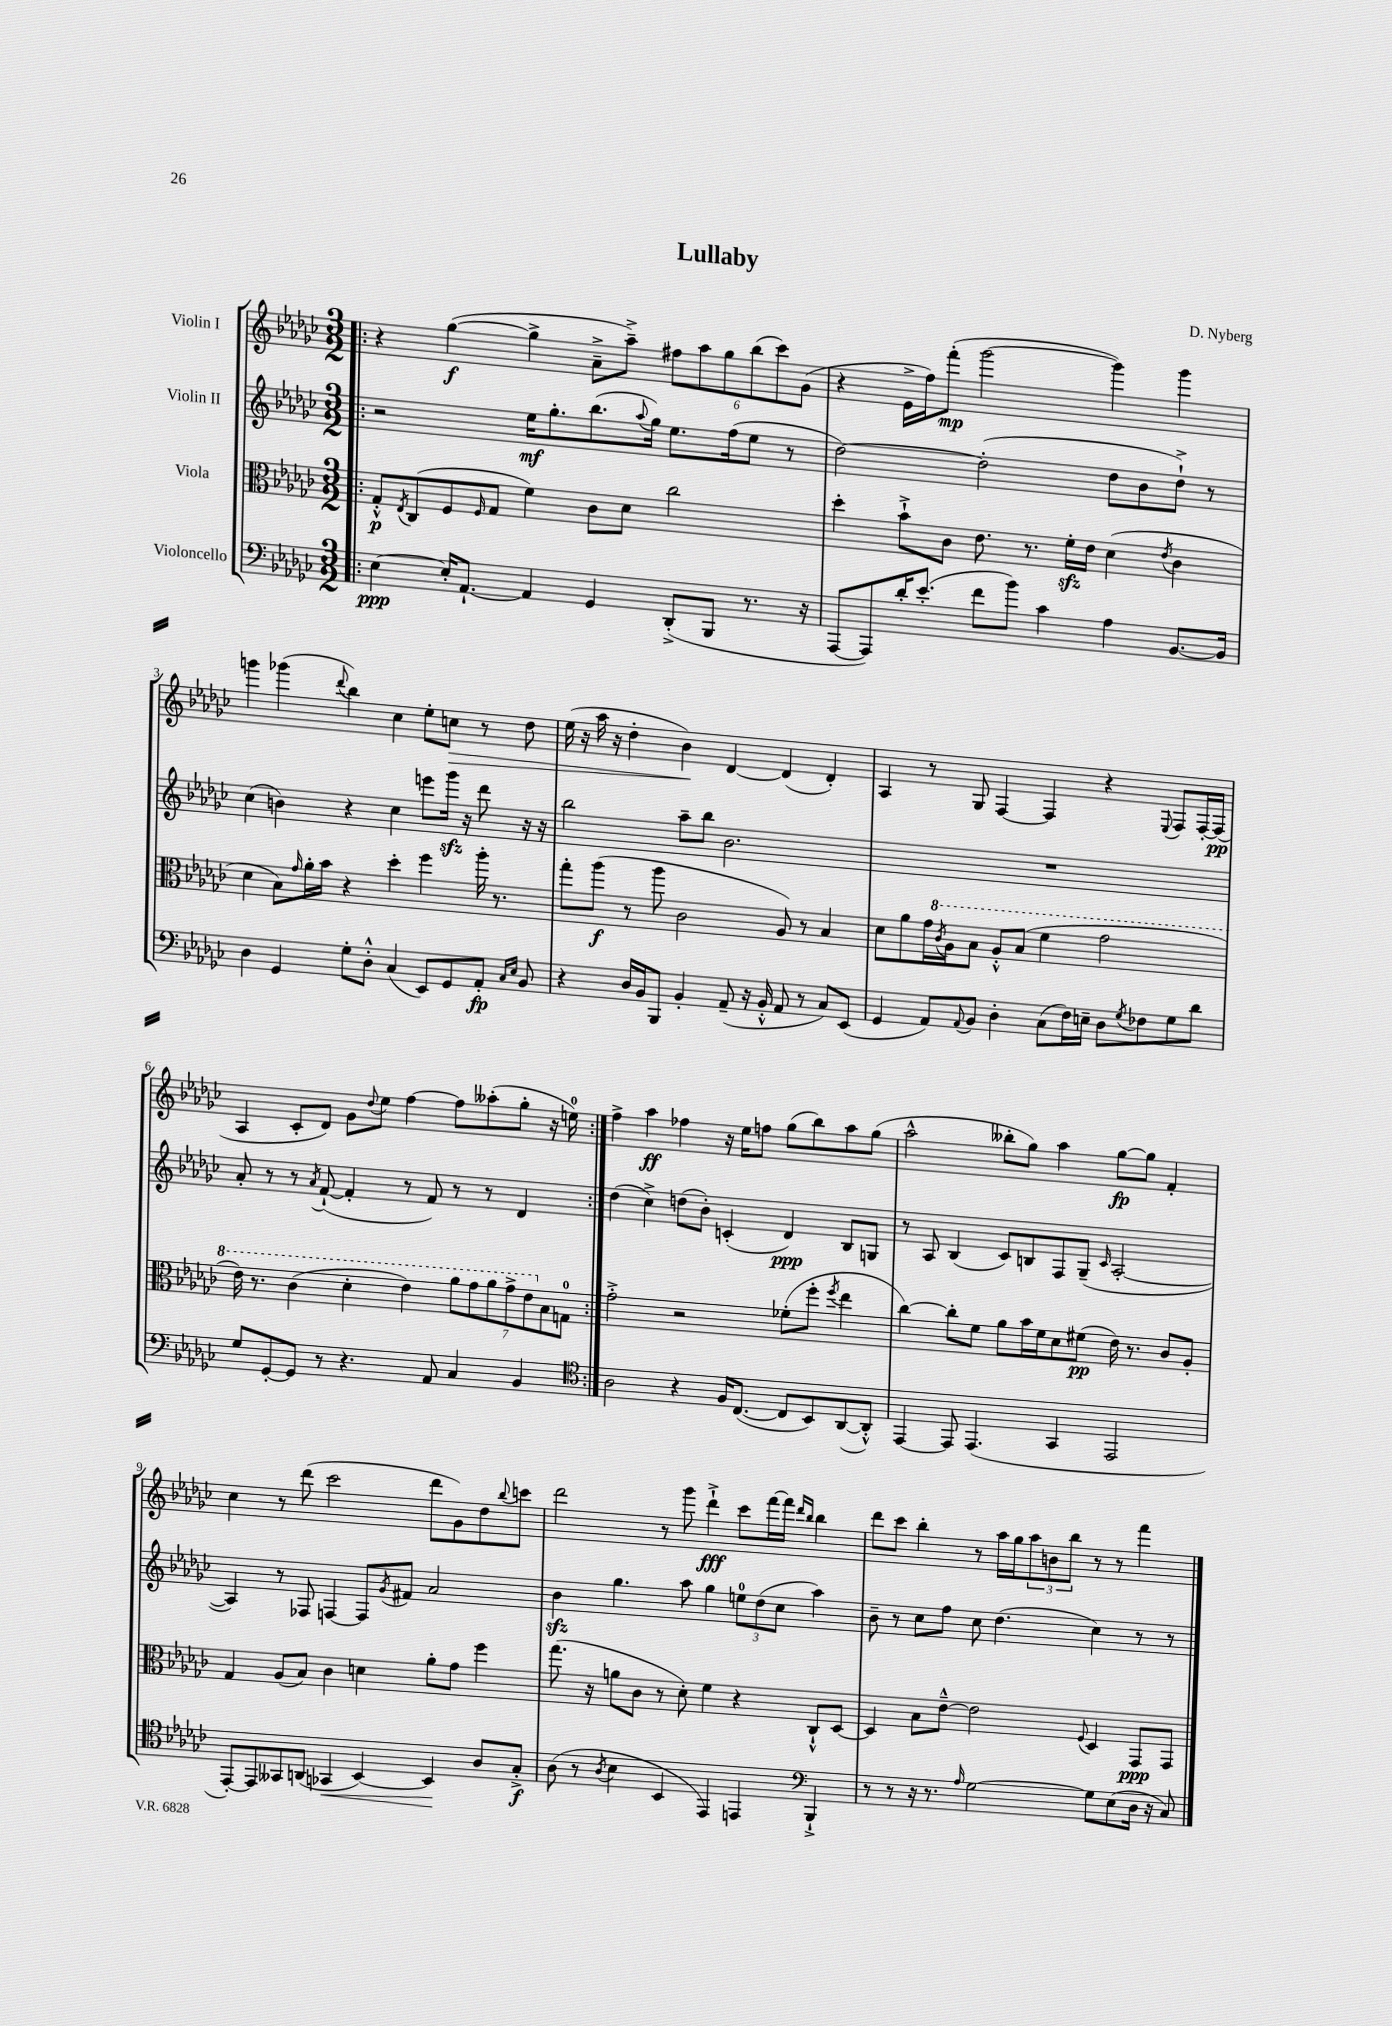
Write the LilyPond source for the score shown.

\header { title = "Lullaby" composer = "D. Nyberg" }
<<
\new StaffGroup <<
\new Staff = "s0" \with { instrumentName = "Violin I" } {
    \clef treble \key ges \major \numericTimeSignature \time 3/2
    \repeat volta 2 { \bar ".|:" r4 ges''4~\f( ges''4-> aes'8---> aes''8--->) \tuplet 6/4 { fis''8 aes''8 ges''8 bes''8( ces'''8) ges'8( } |
    r4 ees'16-> f''16) f'''8-.\mp( ges'''2~ ges'''4) ges'''4 |
    g'''4 ges'''4( \appoggiatura { des'''8 } bes''4) ces''4 ees''8-. c''8\> r8 des''8 |
    ees''16( r16 aes''16 r16 des''4-. bes'4\!) des'4~ des'4( des'4-.) |
    aes4 r8 ges8 f4~ f4 r4 \appoggiatura { ees8 } f8 f16~-. f16\pp( |
    aes4 ces'8-. des'8) ges'8 \appoggiatura { des''8 } ees''8 f''4~ f''8 aeses''8-.( ges''8-. r16 e''16-0) | }
    f''4-> aes''4\ff fes''4 r16 ees''16 f''8 ges''8( bes''8) aes''8 ges''8( |
    aes''2-^ beses''8-. ges''8) aes''4 ges''8~\fp ges''8 f'4-. |
    ces''4 r8 des'''8( ces'''2 des'''8 ges'8) des''8 \appoggiatura { bes''8 } c'''8 |
    des'''2 r8 ges'''8 des'''4-!->\fff ces'''8 f'''16~ f'''16 \grace { des'''16 bes''16 } bes''4 |
    des'''8 ces'''8 bes''4-. r8 aes''16 ges''16 \tuplet 3/2 { aes''8 b'8 bes''8 } r8 r8 f'''4 \bar "|." |
}
\new Staff = "s1" \with { instrumentName = "Violin II" } {
    \clef treble \key ges \major \numericTimeSignature \time 3/2
    \repeat volta 2 { \bar ".|:" r2 ees''16\mf ges''8.-. bes''8.( \appoggiatura { aes''8 } ges''16) ees''8. f''16( ees''8 r8 |
    des''2~) des''2-.( des''8 bes'8 des''8-!->) r8 |
    ces''4( b'4) r4 ces''4 e'''8 ges'''16\sfz r16 des'''8 r16 r16 |
    bes''2 aes''8-- bes''8 bes'2. |
    R1. |
    aes'8-. r8 r8 \acciaccatura { aes'8 } f'8~-!( f'4-. r8 f'8) r8 r8 des'4 | }
    des''4( ces''4->) d''8( bes'8-.) c'4-.( des'4\ppp) bes8 g8 |
    r8 aes8 bes4( ces'8) b8 f8 ges8--( \grace { ces'16 } aes2~-. |
    aes4) r8 fes8 f4~ f8 \acciaccatura { ges'8 } fis'8 aes'2 |
    bes'4\sfz ges''4. aes''8 ges''4 \tuplet 3/2 { e''8-0 des''8( ces''8 } aes''4) |
    bes'8-- r8 ces''8 f''8 ces''8 des''4.( ces''4) r8 r8 \bar "|." |
}
\new Staff = "s2" \with { instrumentName = "Viola" } {
    \clef alto \key ges \major \numericTimeSignature \time 3/2
    \repeat volta 2 { \bar ".|:" ges8-.-^\p \acciaccatura { ees8 } ces8( f8 \grace { f16 } ges8 f'4) ces'8 des'8 ces''2 |
    des''4-. bes'8-!-> ces'8 ees'8. r8. f'16-.\sfz ees'16 des'4( \acciaccatura { ees'8 } ces'4 |
    des'4 bes8) \grace { ges'16 } aes'16-. bes'16 r4 des''4-. f''4 aes''16-. r8. |
    ges''8-. aes''8\f( r8 aes''8 ces'2 aes8) r8 bes4 |
    des'8 aes'8 ges'16 \ottava #1 \acciaccatura { ces''8 } aes'16 bes'8 aes'8-.-^ bes'8( f''4 ges''2 |
    ees''16) r8. ces''4( des''4-. ees''4) \tuplet 7/4 { aes''8 ges''8 aes''8 ges''8-> ees''8 \ottava #0 bes8 g8-0 } | }
    ges'2-.-> r2 fes'8-.( f''8-. \acciaccatura { f''8 } ees''4 |
    ces''4~) ces''8-. f'8 aes'8 bes'16 f'16 des'8 fis'8\pp( ees'16) r8. ces'8 aes8-. |
    ges4 aes8( bes8) ces'4 d'4 aes'8-. ges'8 f''4 |
    ges''8.( r16 a'8 ces'8 r8 des'8-.) f'4 r4 ces8-!-^ des8~ |
    des4 bes8 ees'8~---^ ees'2 \appoggiatura { f8 } des4 ges,8\ppp ges,8 \bar "|." |
}
\new Staff = "s3" \with { instrumentName = "Violoncello" } {
    \clef bass \key ges \major \numericTimeSignature \time 3/2
    \repeat volta 2 { \bar ".|:" ees4~\ppp ees16-. aes,8.~-! aes,4 ges,4 des,8-.->( bes,,8 r8. r16 |
    aes,,8~ aes,,8) des'16-. ees'8.-.( f'8 bes'8) ces'4 aes4 bes,8.~ bes,16 |
    des4 ges,4 ges8-. des8-.-^ ces4( ees,8) ges,8 aes,8-.\fp \grace { ces16 ees16 } bes,8 |
    r4 des16 bes,16 bes,,8 bes,4-. aes,8--( r16 bes,16-.-^ aes,8 r8 ces8) ees,8( |
    ges,4 aes,8) \appoggiatura { aes,8 } bes,8 des4-. ces8( f16) e16-- des8 \acciaccatura { ges8 } fes8 ges8 des'8 |
    ges8 ges,8~-. ges,8 r8 r4. aes,8 ces4 bes,4 | }
    \clef tenor aes2 r4 f16 ces8.~( ces8 bes,8) aes,8~( aes,8-.-^) |
    ees,4~ ees,8 ees,4.( ges,4 ees,2 |
    ees,8~-.) ees,8 geses,8 a,8( ges,4\< bes,4~) bes,4\! aes8 ges8-.->\f |
    aes8( r8 \acciaccatura { aes8 } bes4 bes,4 ees,4) e,4 \clef bass bes,,4-!-> |
    r8 r8 r16 r8. \grace { aes16 } ges2~ ges8 ees8( des16 r16 ces8) \bar "|." |
}
>>
>>
